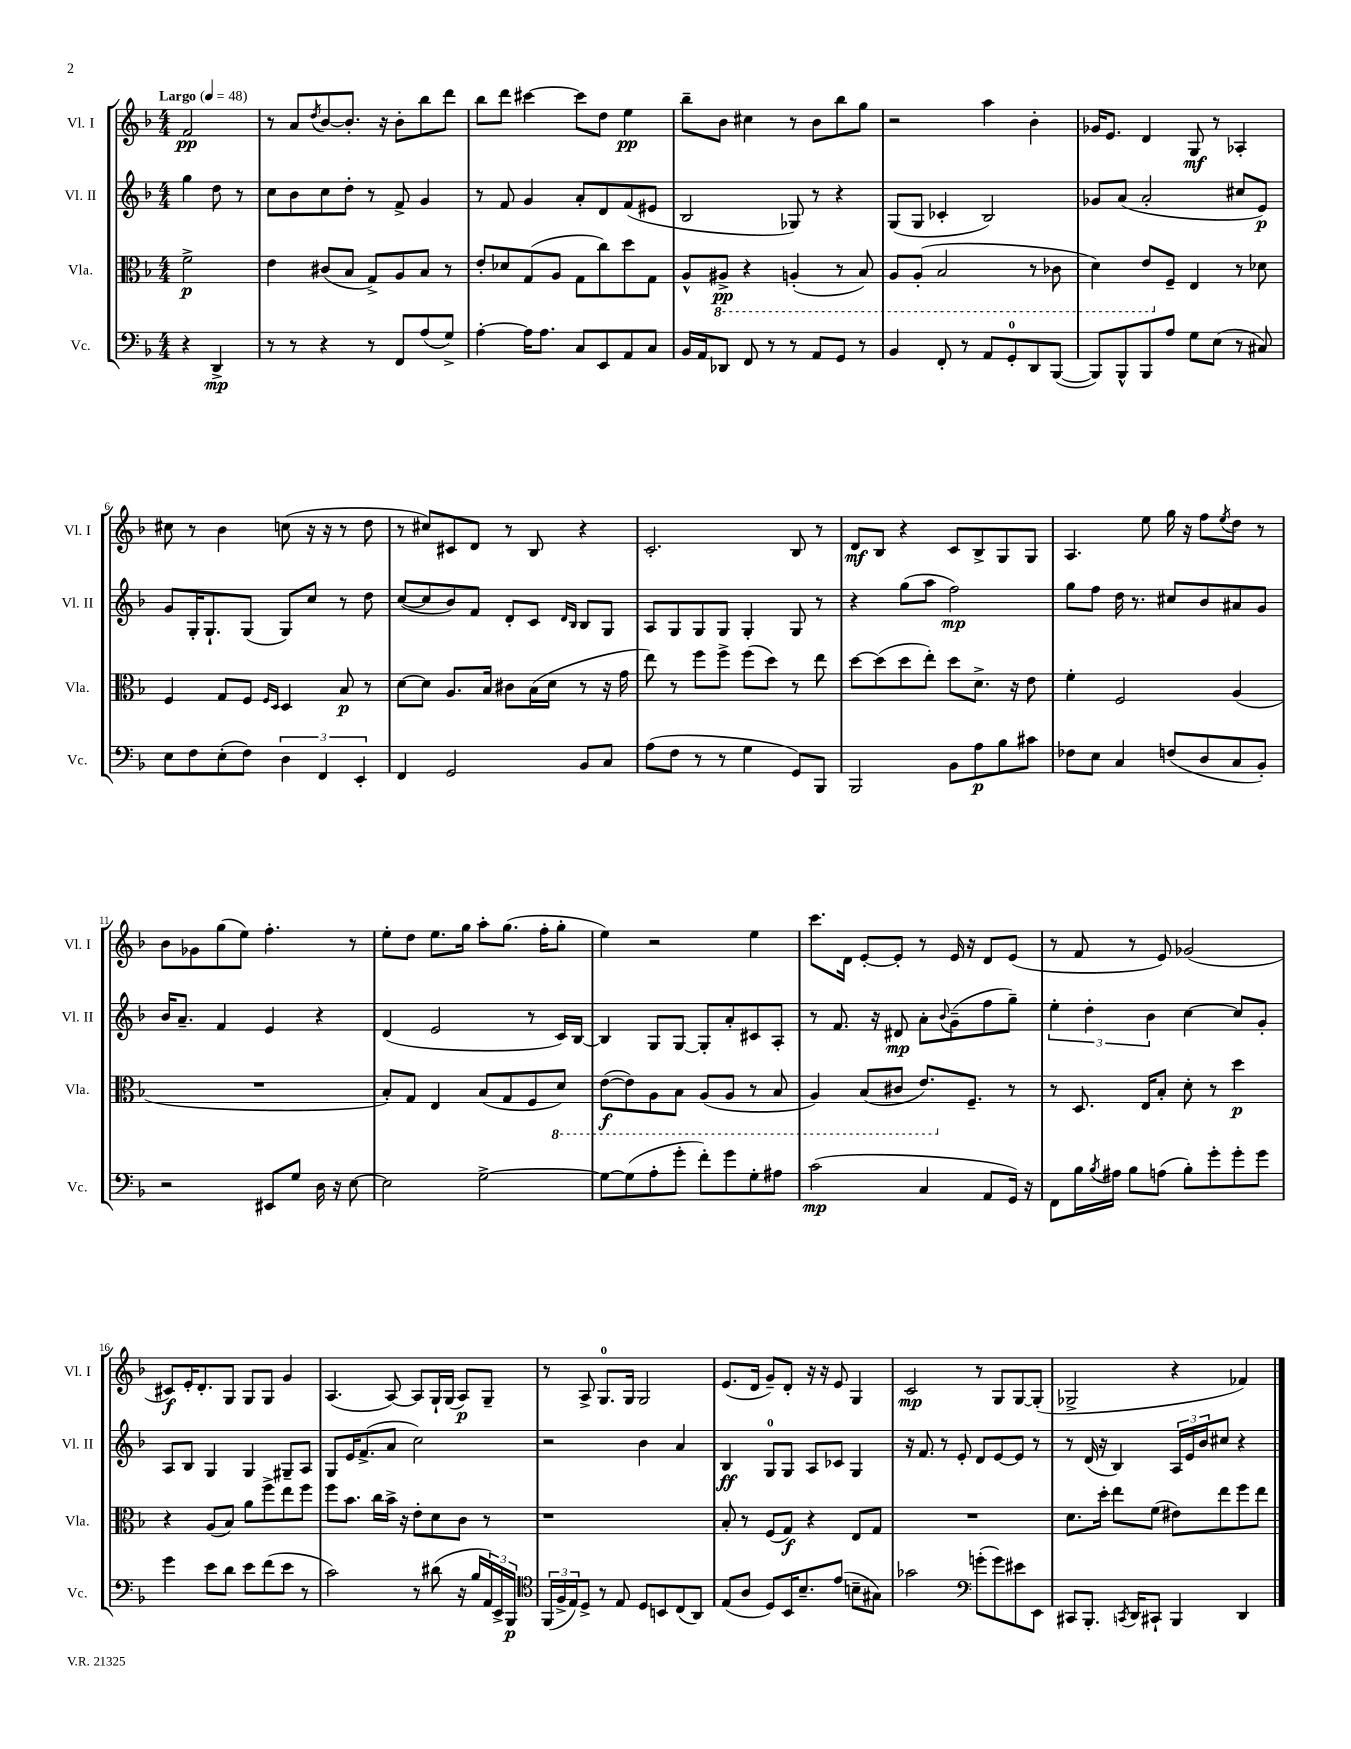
<<
\new StaffGroup <<
\new Staff = "s0" \with { instrumentName = "Vl. I" shortInstrumentName = "Vl. I" } {
    \clef treble \key f \major \numericTimeSignature \time 4/4 \partial 2 \tempo "Largo" 4 = 48
    f'2\pp |
    r8 a'8 \acciaccatura { d''8 } bes'8~ bes'8.-. r16 bes'8-. bes''8 d'''8 |
    bes''8 d'''8 cis'''4~ cis'''8 d''8 e''4\pp |
    bes''8-- bes'8 cis''4 r8 bes'8 bes''8 g''8 |
    r2 a''4 bes'4-. |
    ges'16 e'8. d'4 g8\mf r8 aes4-. |
    cis''8 r8 bes'4 c''8( r16 r16 r8 d''8 |
    r8 cis''8) cis'8 d'8 r8 bes8 r4 |
    c'2.-. bes8 r8 |
    d'8\mf bes8 r4 c'8 bes8-> g8 g8 |
    a4. e''8 g''16 r16 f''8 \acciaccatura { e''8 } d''8 r8 |
    bes'8 ges'8 g''8( e''8) f''4.-. r8 |
    e''8-. d''8 e''8. g''16 a''8-. g''8.( f''16-. g''8-. |
    e''4) r2 e''4 |
    c'''8. d'16 e'8~-. e'8-. r8 e'16 r16 d'8 e'8( |
    r8 f'8 r8 e'8) ges'2( |
    cis'8\f) e'16-. d'8.-. g8 g8 g8 g'4 |
    a4.( a8~) a8 g16-! g16( a8\p) g8-- |
    r8 a8-> g8.-0 g16 g2 |
    e'8.( d'16 g'8--) d'8-. r16 r16 e'8 g4 |
    c'2\mp r8 g8 g8~ g8-.( |
    ges2-> r4 fes'4) \bar "|." |
}
\new Staff = "s1" \with { instrumentName = "Vl. II" shortInstrumentName = "Vl. II" } {
    \clef treble \key f \major \numericTimeSignature \time 4/4 \partial 2
    g''4 d''8 r8 |
    c''8 bes'8 c''8 d''8-. r8 f'8-> g'4 |
    r8 f'8 g'4 a'8-. d'8 f'8( eis'8 |
    bes2 ges8) r8 r4 |
    g8( g8 ces'4-. bes2) |
    ges'8 a'8( a'2-. cis''8 e'8\p) |
    g'8 g16-. g8.-! g8( g8) c''8 r8 d''8 |
    c''8~( c''8 bes'8) f'8 d'8-. c'8 \grace { d'16 bes16 } bes8 g8 |
    a8 g8 g8 g8 g4-. g8 r8 |
    r4 g''8( a''8 f''2\mp) |
    g''8 f''8 d''16 r8. cis''8 bes'8 ais'8 g'8 |
    bes'16 a'8.-- f'4 e'4 r4 |
    d'4( e'2 r8 c'16) bes16~ |
    bes4 g8 g8~ g8-. a'8-. cis'8 a8-. |
    r8 f'8. r16 dis'8\mp a'8-. \appoggiatura { bes'8 } g'8--( f''8 g''8--) |
    \tuplet 3/2 { e''4-. d''4-. bes'4 } c''4~ c''8 g'8-. |
    a8 bes8 g4 g4 gis8-- a8 |
    g8 e'16 f'8.->( a'8 c''2) |
    r2 bes'4 a'4 |
    bes4\ff g8-0 g8 a8 ces'8 g4 |
    r16 f'8. r8 e'8-. d'8 e'8~ e'8 r8 |
    r8 d'16( r16 bes4) \tuplet 3/2 { a16 e'16 bes'16 } cis''8 r4 \bar "|." |
}
\new Staff = "s2" \with { instrumentName = "Vla." shortInstrumentName = "Vla." } {
    \clef alto \key f \major \numericTimeSignature \time 4/4 \partial 2
    f'2->\p |
    e'4 cis'8( bes8 g8->) a8 bes8 r8 |
    e'8-. des'8 g8( a8 g8 c''8) d''8 g8 |
    a8-^ \ottava #-1 ais,8->\pp r4 a,4-.( r8 bes,8) |
    a,8 a,8-.( bes,2 r8 ces8 |
    d4) e8 \ottava #0 f8-- e4 r8 des'8 |
    f4 g8 f8 \grace { f16 d16 } d4 bes8\p r8 |
    d'8~ d'8 a8. bes16 cis'8 bes16( d'16 r8 r16 g'16 |
    e''8) r8 f''8 f''8-> f''8( d''8) r8 e''8 |
    d''8~ d''8( d''8 e''8-.) d''8 d'8.-> r16 e'8 |
    f'4-. f2 a4( |
    R1 |
    bes8-.) g8 e4 bes8( g8 f8 \ottava #-1 d8) |
    e8~\f( e8) a,8 bes,8 a,8( a,8 r8 bes,8 |
    a,4) bes,8( cis8 e8.) \ottava #0 f8.-- r8 |
    r8 d8. e16 bes8-. d'8-. r8 d''4\p |
    r4 a8( bes8) a'8 f''8-> e''8 f''8 |
    f''8 bes'8. c''16 bes'16-> r16 e'8-. d'8 c'8 r8 |
    r1 |
    bes8-. r8 f8( g8\f) r4 e8 g8 |
    R1 |
    d'8. d''16-. e''8 f'8( eis'8) e''8 f''8 e''8 \bar "|." |
}
\new Staff = "s3" \with { instrumentName = "Vc." shortInstrumentName = "Vc." } {
    \clef bass \key f \major \numericTimeSignature \time 4/4 \partial 2
    r4 d,4->\mp |
    r8 r8 r4 r8 f,8 a8( g8->) |
    a4~-. a16 a8. c8 e,8 a,8 c8 |
    bes,16 a,16 des,8 f,8 r8 r8 a,8 g,8 r8 |
    bes,4 f,8-. r8 a,8 g,8-0-. d,8 bes,,8~( |
    bes,,8) bes,,8-^ bes,,8 a8 g8 e8( r8 cis8) |
    e8 f8 e8-.( f8) \tuplet 3/2 { d4 f,4 e,4-. } |
    f,4 g,2 bes,8 c8 |
    a8( f8 r8 r8 g4 g,8) bes,,8 |
    bes,,2 bes,8 a8\p bes8 cis'8 |
    fes8 e8 c4 f8( d8 c8 bes,8-.) |
    r2 eis,8 g8 d16 r16 e8~ |
    e2 g2~-> |
    g8~ g8( a8-. g'8-. f'8-.) g'8 g8-. ais8 |
    c'2\mp( c4 a,8 g,16) r16 |
    f,8 bes16 \acciaccatura { bes8 } ais16 bes8 a8( bes8-.) g'8-. g'8-. g'8 |
    g'4 e'8 d'8 e'8 f'8( e'8 r8 |
    c'2) r8 dis'8( r16 bes16 \tuplet 3/2 { a,16) e,16-> bes,,16\p } |
    \clef tenor \tuplet 3/2 { f,16( f16-> e16) } d8-> r8 e8 d8 b,8 c8( a,8) |
    e8( a8 d8) bes,16 bes8.-- e'8( b8-- gis8) |
    ges'2 \clef bass g'8-.( g'8) eis'8 e,8 |
    cis,8 bes,,8.-. \acciaccatura { c,8 } d,16 cis,8-! bes,,4 d,4 \bar "|." |
}
>>
>>
